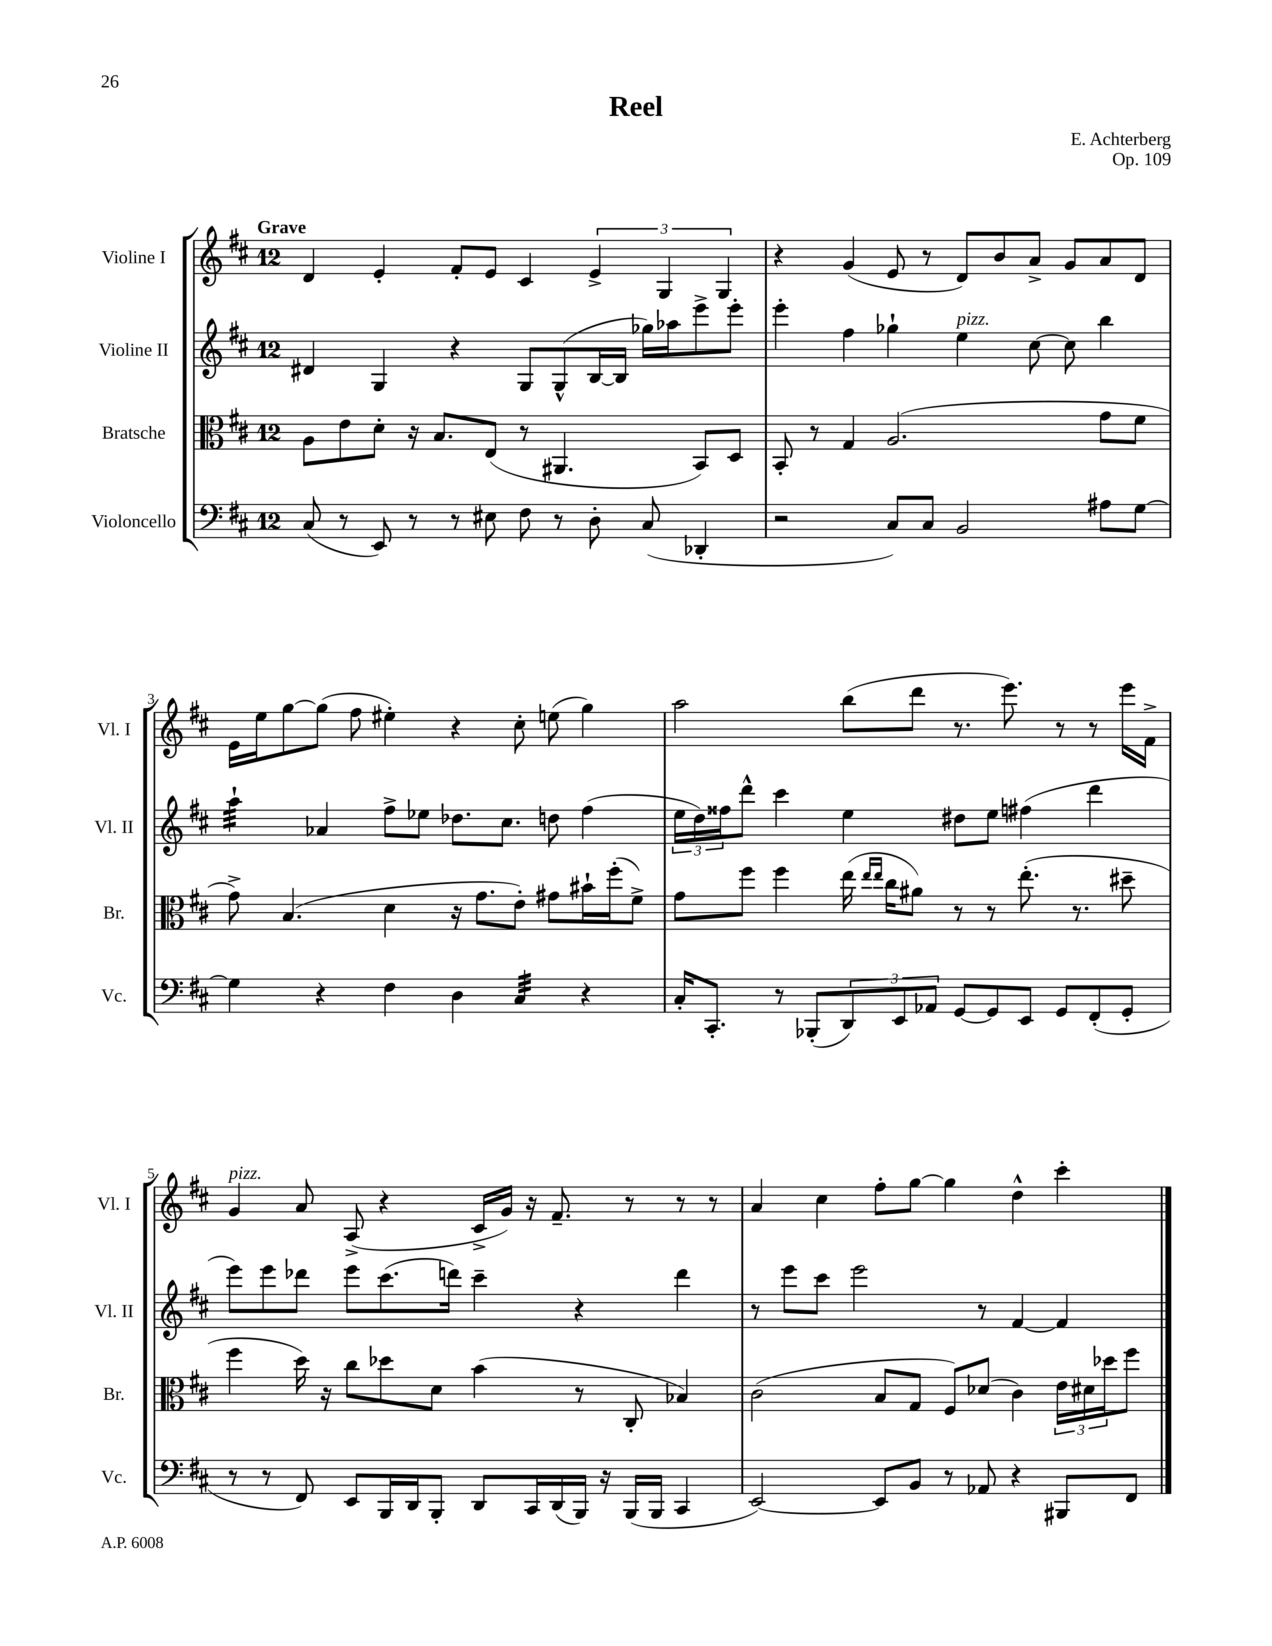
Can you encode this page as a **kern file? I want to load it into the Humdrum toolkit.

**kern	**kern	**kern	**kern
*staff4	*staff3	*staff2	*staff1
*clefF4	*clefC3	*clefG2	*clefG2
*k[f#c#]	*k[f#c#]	*k[f#c#]	*k[f#c#]
*M12/8	*M12/8	*M12/8	*M12/8
(8C#	8A	4d#	4d
8r	8e	.	.
8EE)	8d'	4G	4e'
8r	16r	.	.
.	8.B	.	.
8r	.	4r	8f#'
8E#	(8E	.	8e
8F#	8r	8G	4c#
8r	4.AA#	(8G^^	.
8D'	.	[16B	6e^
.	.	16B]	.
(8C#	.	16gg-)	.
.	.	.	6G
.	.	16aa-	.
4DD-'	8BB)	8eee^	.
.	.	.	6G
.	8D	8eee'	.
=	=	=	=
2r	8BB'	4eee'	4r
.	8r	.	.
.	4G	4ff#	(4g
8C#)	(2.A	4gg-`	8e
8C#	.	.	8r
2BB	.	4ee	8d)
.	.	.	8b
.	.	[8cc#	8a^
.	.	8cc#]	8g
8A#	8g	4bb	8a
[8G	8f#	.	8d
=	=	=	=
4G]	8g^)	4aa`	16e
.	.	.	16ee
.	(4.B	.	[8gg
4r	.	4a-	(8gg]
.	.	.	8ff#
4F#	4d	8ff#^	4ee#')
.	.	8ee-	.
4D	16r	8.dd-	4r
.	8.g	.	.
.	.	8.cc#	.
4C#	8e')	.	8cc#'
.	8g#	8dd	(8ee
4r	16b#`	(4ff#	4gg)
.	(16ff#'	.	.
.	8f#^)	.	.
=	=	=	=
16C#'	8g	24ee	2aa
.	.	24dd)	.
8.CC#'	.	.	.
.	.	24ff##	.
.	8ff#	8ddd^^	.
8r	4ff#	4ccc#	.
(8BBB-'	.	.	.
12DD)	(16ee	4ee	(8bb
.	16qqee	.	.
.	16qqee	.	.
.	16cc#	.	.
12EE	.	.	.
.	8a#)	.	8ddd
12AA-	.	.	.
[8GG	8r	8dd#	8.r
8GG]	8r	8ee	.
.	.	.	8.eee)
8EE	(8.ee'	(4ff#	.
8GG	.	.	8r
.	8.r	.	.
(8FF#'	.	4ddd	8r
8GG'	8dd#~	.	16eee
.	.	.	16f#^
=	=	=	=
8r	4ff#	8eee)	4g
8r	.	8eee	.
8FF#)	16dd)	8ddd-	8a
.	16r	.	.
8EE	8cc#	8eee	(8A^
16BBB	8dd-	(8.ccc#	4r
16DD	.	.	.
8BBB'	8d	.	.
.	.	16ddd)	.
8DD	(4b	4ccc#~	16c#^
.	.	.	16g)
16CC#	.	.	16r
(16DD	.	.	8.f#~
16BBB)	8r	4r	.
16r	.	.	.
(16BBB	8C#'	.	8r
16BBB	.	.	.
4CC#	4B-)	4ddd	8r
.	.	.	8r
=	=	=	=
[2EE)	(2c#	8r	4a
.	.	8eee	.
.	.	8ccc#	4cc#
.	.	2eee	.
8EE]	8B	.	8ff#'
8BB	8G	.	[8gg
8r	8F#)	.	4gg]
8AA-	(8d-	8r	.
4r	4c#)	[4f#	4dd^^
8BBB#	24e	4f#]	4ccc#'
.	24d#	.	.
.	24dd-	.	.
8FF#	8ff#	.	.
==	==	==	==
*-	*-	*-	*-
